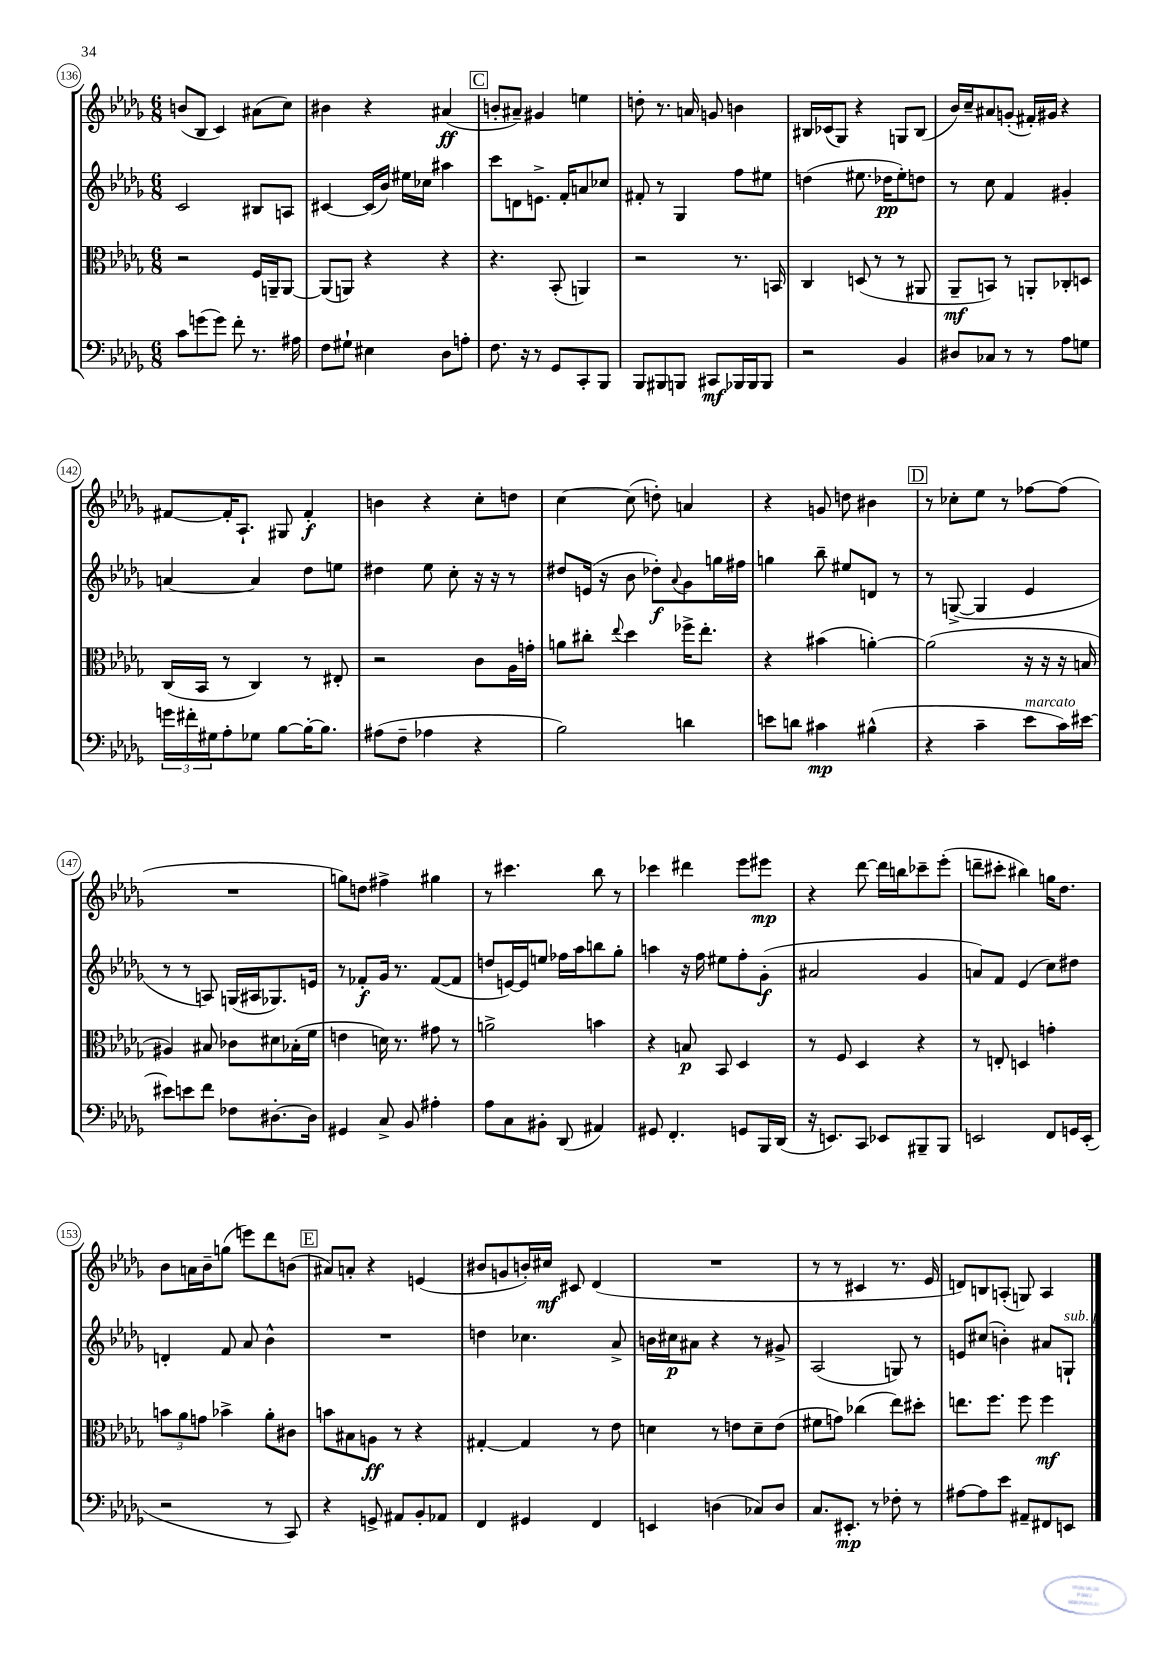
<<
\new StaffGroup <<
\new Staff = "s0" {
    \clef treble \key des \major \numericTimeSignature \time 6/8
    b'8( bes8 c'4) ais'8( c''8) |
    bis'4 r4 ais'4\ff( |
    \mark \markup { \box "C" } b'8-. ais'8--) gis'4 e''4 |
    d''8-. r8. a'16 g'8 b'4 |
    bis16 ces'16( ges8) r4 g8 bis8( |
    bes'16) c''16-- ais'8 g'8-.( fis'16-.) gis'16 r4 |
    fis'8~ fis'16-. aes8.-! gis8 fis'4-.\f |
    b'4 r4 c''8-. d''8 |
    c''4~ c''8( d''8-.) a'4 |
    r4 g'8 d''8 bis'4 |
    \mark \markup { \box "D" } r8 ces''8-. ees''8 r8 fes''8~ fes''8( |
    R2. |
    g''8) d''8 fis''4-> gis''4 |
    r8 cis'''4. bes''8 r8 |
    ces'''4 dis'''4 ees'''8 eis'''8\mp |
    r4 des'''8~ des'''16 b''16 ces'''8-- ees'''8-.( |
    d'''8-- cis'''8-. bis''4) g''16 des''8. |
    bes'8 a'16 bes'16-- g''8( e'''8) des'''8 b'8( |
    \mark \markup { \box "E" } ais'8) a'8-. r4 e'4( |
    bis'8 g'8 b'16-.) cis''16\mf cis'8 des'4( |
    R2. |
    r8 r8 cis'4 r8. ees'16 |
    d'8) b8 a8-.( g8) a4 \bar "|." |
}
\new Staff = "s1" {
    \clef treble \key des \major \numericTimeSignature \time 6/8
    c'2 bis8 a8 |
    cis'4~ cis'16( bes'16) eis''16 ces''16 ais''4 |
    \mark \markup { \box "C" } c'''8 d'8 e'8.-> f'16-. a'8 ces''8 |
    fis'8-. r8 ges4 f''8 eis''8 |
    d''4( eis''8. des''16\pp eis''8-.) d''8 |
    r8 c''8 f'4 gis'4-. |
    a'4~ a'4 des''8 e''8 |
    dis''4 ees''8 c''8-. r16 r16 r8 |
    dis''8 e'16( r16 bes'8 des''8-.\f) \appoggiatura { aes'8 } ges'8 g''16 fis''16 |
    g''4 bes''8-- eis''8 d'8 r8 |
    \mark \markup { \box "D" } r8 g8~->( g4 ees'4 |
    r8 r8 a8) g16( ais16 ges8.) e'16 |
    r8 fes'8-.\f ges'16 r8. fes'8~( fes'8 |
    d''8 e'16~) e'16 e''8 fes''16 aes''16 b''8 ges''8-. |
    a''4 r16 f''16 eis''8 f''8-. ges'8-.\f( |
    ais'2 ges'4 |
    a'8) f'8 ees'4( c''8) dis''8 |
    d'4-. f'8 aes'8 bes'4-^ |
    \mark \markup { \box "E" } R2. |
    d''4 ces''4. aes'8-> |
    b'16 cis''16\p ais'8 r4 r8 gis'8-> |
    aes2( g8) r8 |
    e'8 cis''8( b'4-.) ais'8 g8-!^\markup { \italic "sub. p" } \bar "|." |
}
\new Staff = "s2" {
    \clef alto \key des \major \numericTimeSignature \time 6/8
    r2 f16 a,16-- a,8~ |
    a,8( a,8) r4 r4 |
    \mark \markup { \box "C" } r4. bes,8-.( a,4) |
    r2 r8. b,16 |
    c4 d8( r8 r8 ais,8 |
    aes,8--\mf b,8) r8 a,8-. ces8-. d8 |
    c16( bes,16 r8 c4) r8 eis8-. |
    r2 c'8 aes16 g'16-. |
    a'8 cis''8-. \appoggiatura { ees''8 } des''4 fes''16-> ees''8.-. |
    r4 bis'4( a'4~-.) |
    \mark \markup { \box "D" } a'2( r16 r16 r16 b16 |
    ais4) bis8 ces'8 dis'8 bes16-.( f'16 |
    e'4 d'16) r8. gis'8 r8 |
    a'2-> b'4 |
    r4 b8\p bes,8 des4 |
    r8 f8 des4 r4 |
    r8 e8-. d4 g'4-. |
    \tuplet 3/2 { b'8 aes'8 g'8 } bes'4-> aes'8-. cis'8 |
    \mark \markup { \box "E" } b'8 bis8 a8\ff r8 r4 |
    gis4~-. gis4 r8 ees'8 |
    d'4 r8 e'8 d'8-- e'8( |
    fis'8 g'8) ces''4( ees''8) dis''8-. |
    e''8. f''8. f''8 f''4\mf \bar "|." |
}
\new Staff = "s3" {
    \clef bass \key des \major \numericTimeSignature \time 6/8
    c'8 g'8( g'8) f'8-. r8. ais16 |
    f8 gis8-! eis4 des8 a8-. |
    \mark \markup { \box "C" } f8. r16 r8 ges,8 c,8-. bes,,8 |
    bes,,8 bis,,8 b,,8 cis,8\mf bes,,16 bes,,16 bes,,8 |
    r2 bes,4 |
    dis8 ces8 r8 r8 aes8 g8 |
    \tuplet 3/2 { g'16 fis'16-. gis16 } aes8-. ges8 bes8~ bes16~-. bes8. |
    ais8( f8-- aes4 r4 |
    bes2) d'4 |
    e'8 d'8 cis'4\mp bis4-^( |
    \mark \markup { \box "D" } r4 c'4-- ees'8^\markup { \italic "marcato" } c'16) eis'16~ |
    eis'8 e'8 f'8 fes8 dis8.~-. dis16 |
    gis,4 c8-> bes,8 ais4-. |
    aes8 c8 bis,8-. des,8( ais,4) |
    gis,8 f,4.-. g,8 bes,,16 des,16( |
    r16 e,8.) c,8 ees,8 bis,,8-- bis,,8 |
    e,2 f,8 g,16 e,16-.( |
    r2 r8 c,8) |
    \mark \markup { \box "E" } r4 g,8-> ais,8 bes,8-. aes,8 |
    f,4 gis,4 f,4 |
    e,4 d4( ces8) d8 |
    c8. eis,8.-.\mp r8 fes8-. r8 |
    ais8~ ais8 ees'8 ais,8-- fis,8 e,8 \bar "|." |
}
>>
>>
\layout { \context { \Score currentBarNumber = #136 \override BarNumber.stencil = #(make-stencil-circler 0.1 0.3 ly:text-interface::print) } }
